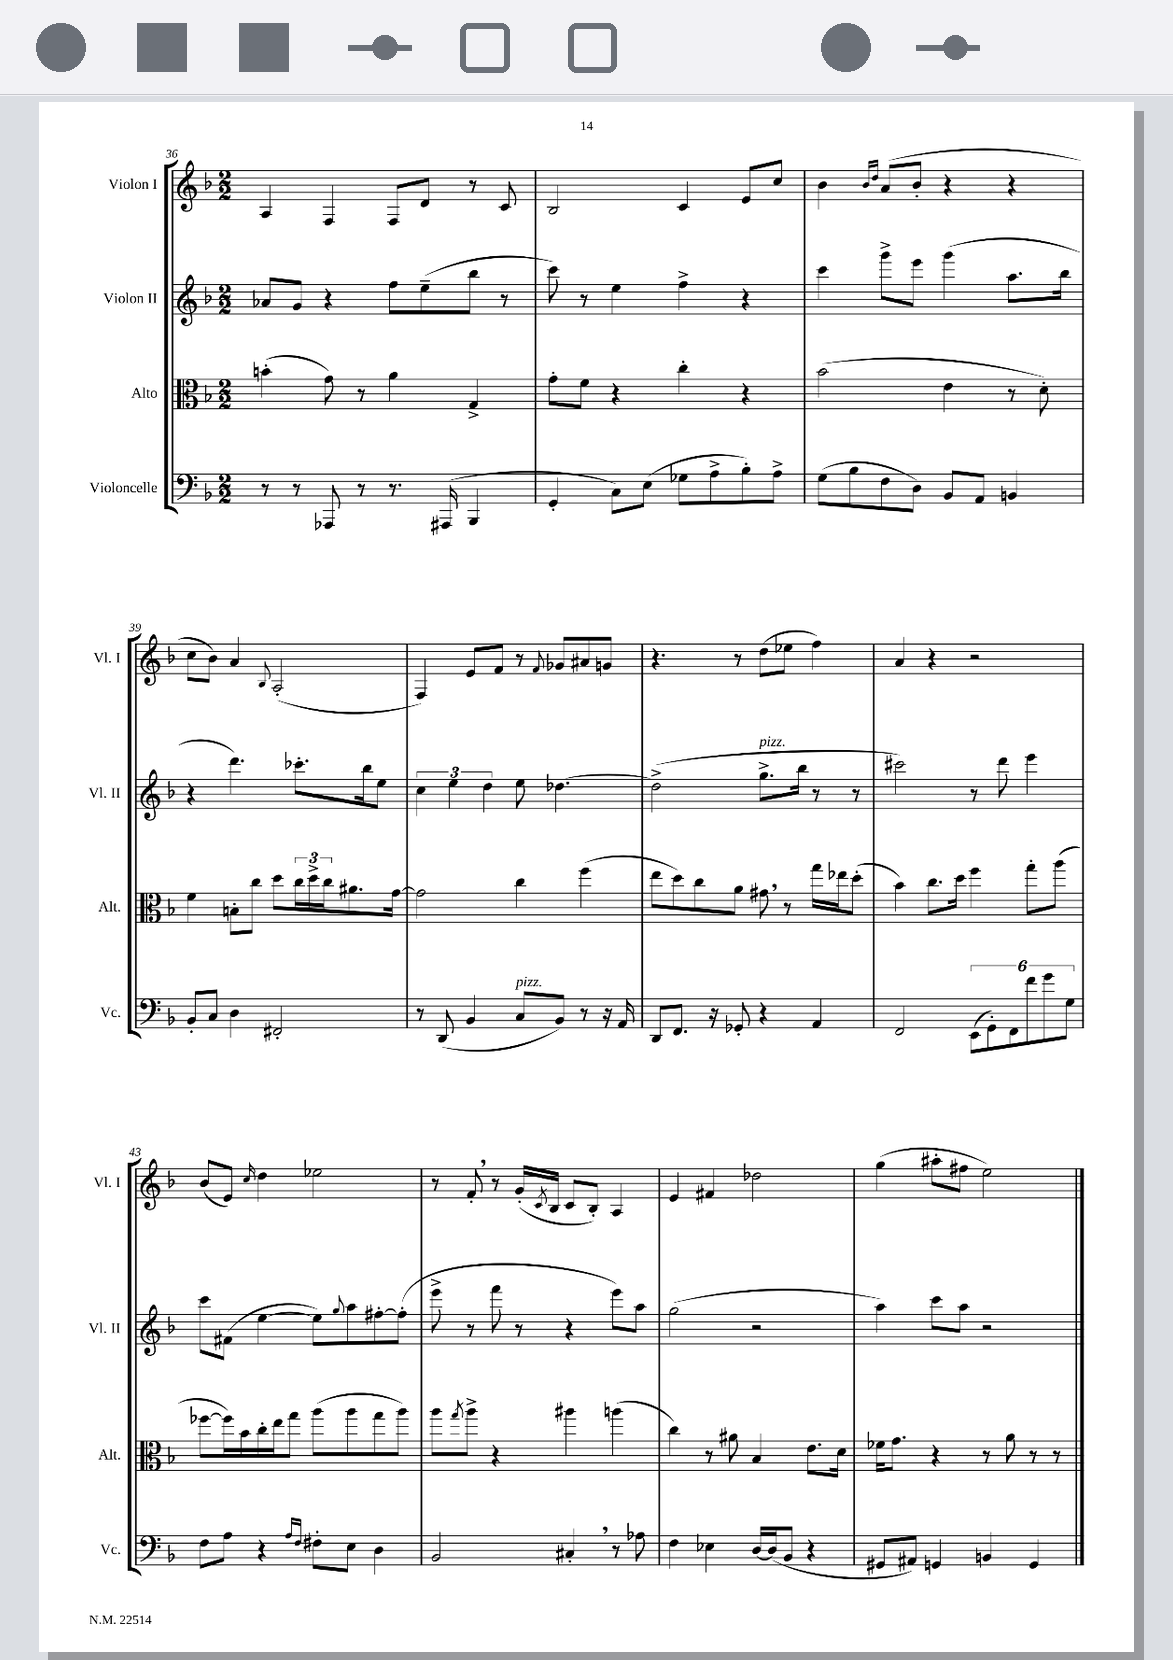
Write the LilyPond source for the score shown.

<<
\new StaffGroup <<
\new Staff = "s0" \with { instrumentName = "Violon I" shortInstrumentName = "Vl. I" } {
    \clef treble \key f \major \numericTimeSignature \time 2/2
    a4 f4 f8 d'8 r8 c'8 |
    bes2 c'4 e'8 c''8 |
    bes'4 \grace { bes'16 d''16 } a'8( bes'8-. r4 r4 |
    c''8 bes'8) a'4 \appoggiatura { bes8 } a2-.( |
    f4) e'8 f'8 r8 \appoggiatura { f'8 } ges'8 ais'8 g'8 |
    r4. r8 d''8( ees''8 f''4) |
    a'4 r4 r2 |
    bes'8( e'8) \grace { c''16 } d''4 ees''2 |
    r8 f'8-. \breathe r8 g'16-.( \acciaccatura { c'8 } bes16 c'8 bes8-.) a4 |
    e'4 fis'4 des''2 |
    g''4( ais''8-. fis''8 e''2) \bar "|." |
}
\new Staff = "s1" \with { instrumentName = "Violon II" shortInstrumentName = "Vl. II" } {
    \clef treble \key f \major \numericTimeSignature \time 2/2
    aes'8 g'8 r4 f''8 e''8--( bes''8 r8 |
    c'''8) r8 e''4 f''4-> r4 |
    c'''4 g'''8-> e'''8 g'''4( a''8. bes''16 |
    r4 d'''4.) ces'''8.-. bes''16 e''8 |
    \tuplet 3/2 { c''4 e''4 d''4 } e''8 des''4.~ |
    des''2->( g''8.->^\markup { \italic "pizz." } bes''16 r8 r8 |
    cis'''2) r8 d'''8 e'''4 |
    c'''8 fis'8( e''4~ e''8) \appoggiatura { g''8 } a''8 fis''8~-. fis''8-.( |
    e'''8-> r8 f'''8 r8 r4 e'''8) a''8 |
    g''2( r2 |
    a''4) c'''8 a''8 r2 \bar "|." |
}
\new Staff = "s2" \with { instrumentName = "Alto" shortInstrumentName = "Alt." } {
    \clef alto \key f \major \numericTimeSignature \time 2/2
    b'4-.( g'8) r8 a'4 g4-> |
    g'8-. f'8 r4 c''4-. r4 |
    bes'2( e'4 r8 d'8-.) |
    f'4 b8-. c''8 d''8 \tuplet 3/2 { c''16 d''16-> c''16 } ais'8. g'16~ |
    g'2 c''4 f''4( |
    e''8 d''8) c''8 a'8 gis'8 \breathe r8 g''16 ees''16 d''8-.( |
    bes'4) c''8. d''16 f''4 g''8-. a''8( |
    fes''8~ fes''16) bes'16 c''16-. e''16 g''8 a''8( a''8 g''8 a''8) |
    a''8 \acciaccatura { g''8 } a''8-> r4 ais''4 a''4( |
    c''4) r8 ais'8 bes4 e'8. d'16 |
    fes'16 g'8. r4 r8 a'8 r8 r8 \bar "|." |
}
\new Staff = "s3" \with { instrumentName = "Violoncelle" shortInstrumentName = "Vc." } {
    \clef bass \key f \major \numericTimeSignature \time 2/2
    r8 r8 aes,,8 r8 r8. ais,,16( bes,,4 |
    g,4-. c8) e8( ges8 a8-> bes8-.) a8-> |
    g8( bes8 f8 d8) bes,8 a,8 b,4 |
    bes,8-. c8 d4 fis,2-. |
    r8 d,8( bes,4 c8^\markup { \italic "pizz." } bes,8) r8 r16 a,16 |
    d,8 f,8. r16 ges,8-. r4 a,4 |
    f,2 \tuplet 6/4 { e,8( g,8-.) f,8 f'8 g'8 g8 } |
    f8 a8 r4 \grace { a16 f16 } fis8-. e8 d4 |
    bes,2 cis4-. \breathe r8 aes8 |
    f4 ees4 d16~ d16( bes,8 r4 |
    gis,8 ais,8) g,4 b,4 g,4 \bar "|." |
}
>>
>>
\layout { \context { \Score currentBarNumber = #36 } }
